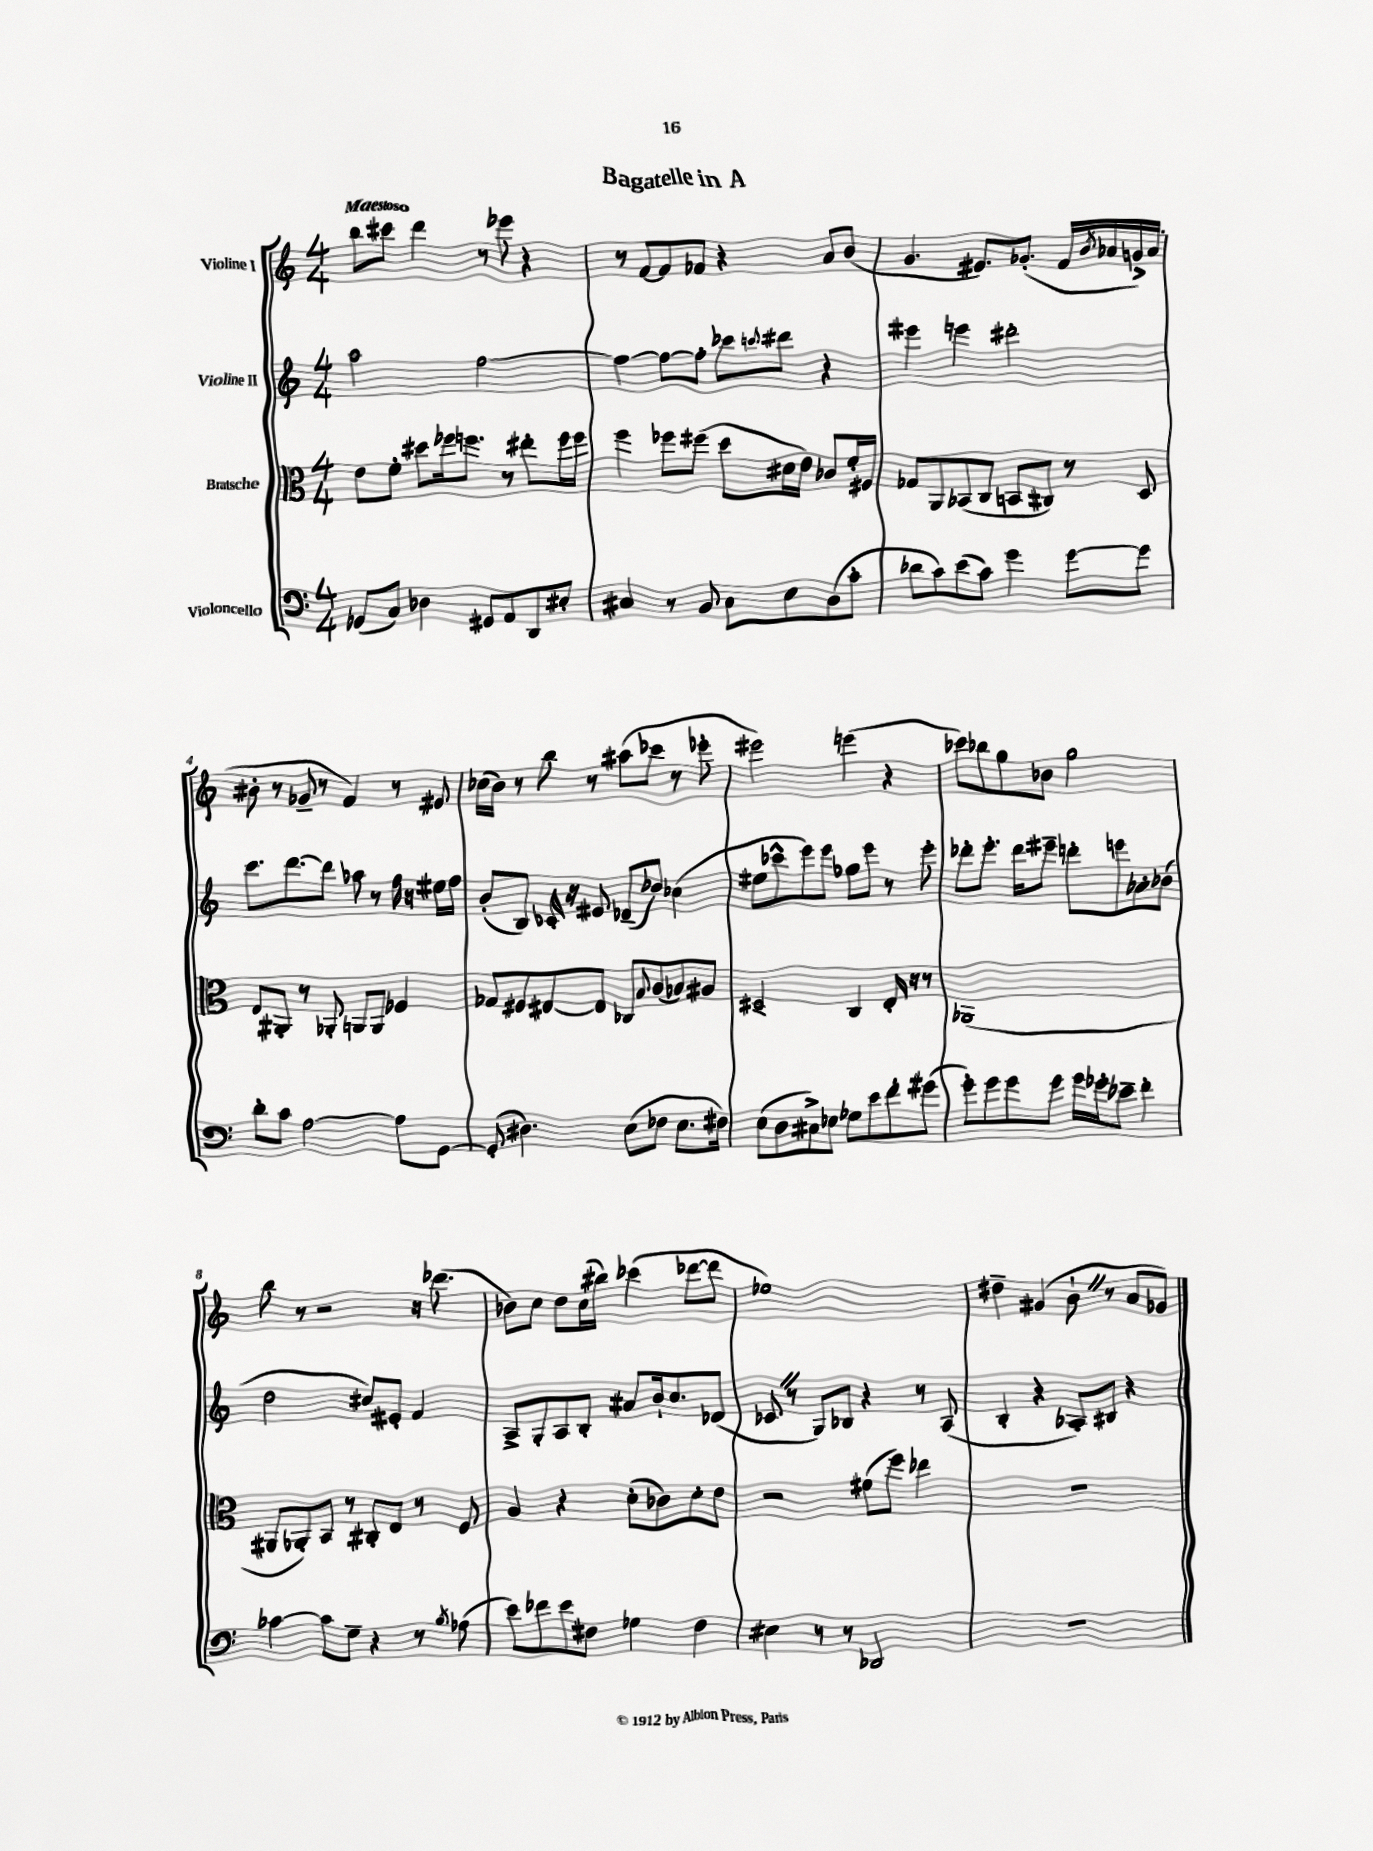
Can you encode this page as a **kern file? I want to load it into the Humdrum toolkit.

**kern	**kern	**kern	**kern
*staff4	*staff3	*staff2	*staff1
*clefF4	*clefC3	*clefG2	*clefG2
*k[]	*k[]	*k[]	*k[]
*M4/4	*M4/4	*M4/4	*M4/4
(8GG-	8e	2aa	8bb
8C)	8f'	.	8ccc#
4D-	8dd#	.	4ddd
.	16ff-	.	.
.	8.ff	.	.
8GG#	.	[2ff	8r
8AA	8r	.	8eee-
8DD	8ee#'	.	4r
8E#'	16ff	.	.
.	16ff	.	.
=	=	=	=
4C#	4ff	4ff_	8r
.	.	.	[8f
8r	8ff-	8ff_	8f]
8BB	(8ff#	8ff']	8f-
8C#	8dd	8ccc-	4r
.	.	8qqccc	.
8E	16d#	8ddd#	.
.	16e)	.	.
(8D	8c-	4r	8a
8c'	16f'	.	(8b
.	16F#	.	.
=	=	=	=
8d-	8G-	4eee#	4.g
8c)	8AA	.	.
(8e	(8BB-	4eee	.
8c)	8C	.	8.e#)
4g	8BB	2ddd#'	.
.	.	.	(8.g-'
.	8C#)	.	.
[8g	8r	.	16f
.	.	.	8qb
.	.	.	16a-
8g]	8D	.	16g^)
.	.	.	(16a-
=	=	=	=
8d'	8E	8.ccc	8b#'
8c	8AA#'	.	8r
.	.	[8.ddd	.
[2A	8r	.	8g-~
.	8AA-'	8ddd]	8r
.	8AA	8aa-	4f)
.	8AA	8r	.
8A]	4F-	16ff	8r
.	.	16r	.
[8GG	.	16ee#	8e#
.	.	16ff	.
=	=	=	=
(8GG']	8G-	(8b'	(16cc-
.	.	.	16b)
4.D#)	8F#	8B)	8r
.	[8E#	16c-'	8bb
.	.	16r	.
.	8E#]	8e#	8r
(8E	8C-	(8d-~	(8aa#
.	8qqB	.	.
8F-	(8c	8dd-)	8ccc-
8.E	8B-)	(4cc-	8r
.	8A#	.	8eee-'
16F#)	.	.	.
=	=	=	=
(8E	2D#~	8ee#	2eee#)
8D	.	8ccc-^^	.
8C#^)	.	8eee)	.
8E-	.	8eee	.
8G-	4C	8gg-	(4eee
8e	.	8eee	.
8f'	16E'	8r	4r
.	16r	.	.
(8g#	8r	8eee'	.
=	=	=	=
8g')	(1AA-	8ddd-'	8ccc-)
8g	.	8.eee'	8bb-
8g	.	.	8gg
.	.	16ddd-	.
8g	.	8eee#~	8b-
16g	.	8ddd'	2gg
16g-'	.	.	.
8e-~	.	8eee	.
4f'	.	8a-'	.
.	.	(8b-	.
=	=	=	=
[4c-	8AA#	2dd	8bb
.	8AA-')	.	8r
8c-]	8BB	.	2r
8G~	8r	.	.
4r	8C#'	8cc#)	.
.	8E	8e#'	.
8r	8r	4f	16r
.	.	.	(8.ddd-
8qB	.	.	.
(8A-	8F	.	.
=	=	=	=
8e)	4A	8A^	8b-)
8f-	.	8G'	8cc
8e	4r	8A	8dd
8F#	.	8B'	(16cc
.	.	.	16bb#)
4G-	(8d'	8a#	(4ccc-
.	8c-)	16b`	.
.	.	8.cc	.
4F#	8d'	.	[8ddd-
.	8e	(8d-	8ddd-]
=	=	=	=
4E#	2r	8c-	1ee-)
.	.	8r	.
8r	.	8G)	.
8r	.	8B-	.
2DD-	(8f#	4r	.
.	8ff)	.	.
.	4ee-	8r	.
.	.	(8A	.
=	=	=	=
1r	1r	4B'	4dd#~
.	.	4r	(4g#
.	.	8A-')	8b`
.	.	8B#	8r
.	.	4r	8a
.	.	.	8g-)
==	==	==	==
*-	*-	*-	*-
